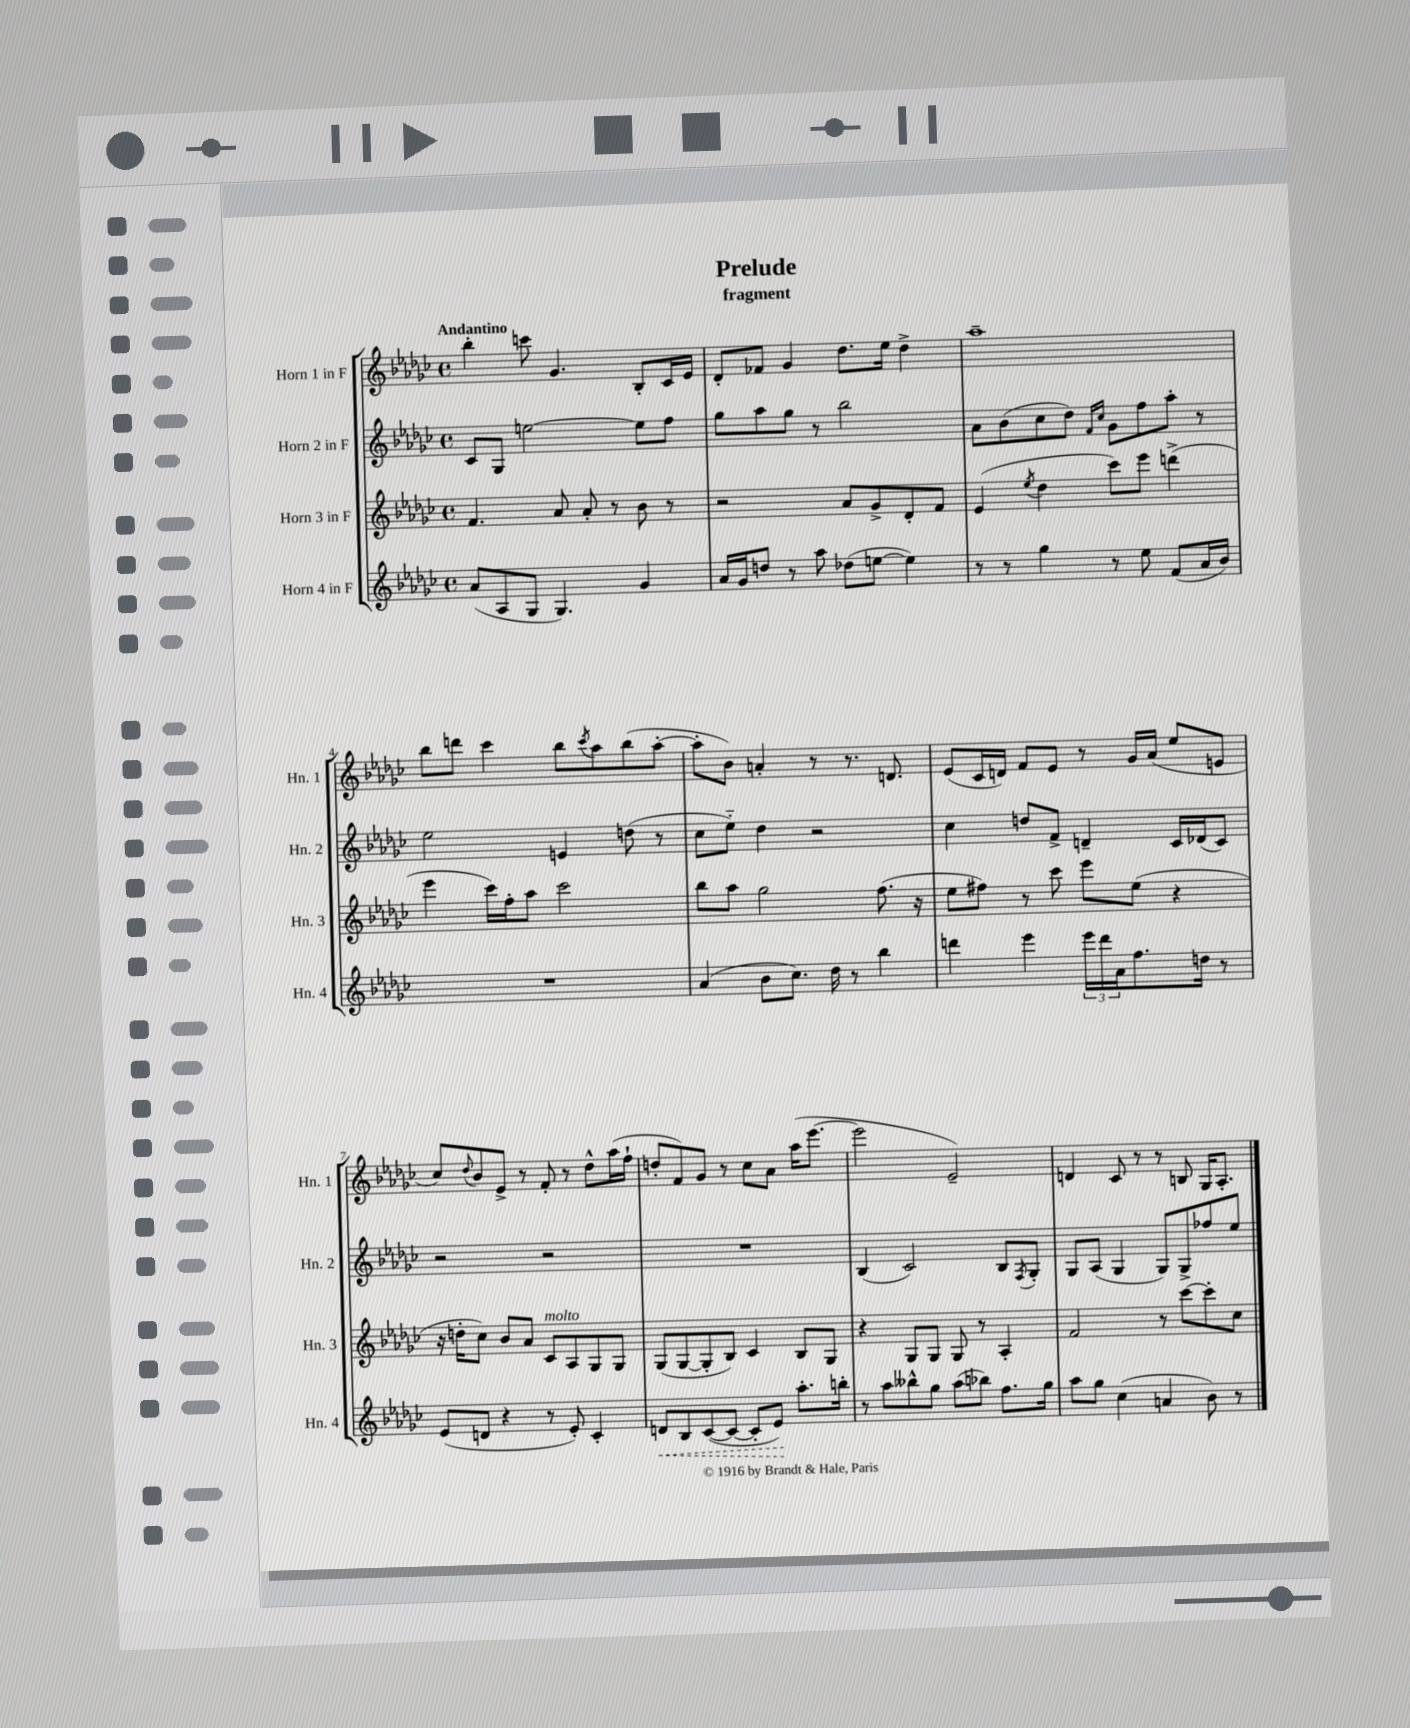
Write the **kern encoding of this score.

**kern	**kern	**kern	**kern
*staff4	*staff3	*staff2	*staff1
*clefG2	*clefG2	*clefG2	*clefG2
*k[b-e-a-d-g-c-]	*k[b-e-a-d-g-c-]	*k[b-e-a-d-g-c-]	*k[b-e-a-d-g-c-]
*M4/4	*M4/4	*M4/4	*M4/4
*met(c)	*met(c)	*met(c)	*met(c)
(8a-/L	4.f/	8c-/L	4bb-'\
8A-/	.	8G-/J	.
8G-/J	.	[2ee\	8ccc\
4.G-/)	8a-/	.	4.g-/
.	8a-'/	.	.
.	8r	.	.
4g-/	8b-\	8ee\]L	8B-'/L
.	8r	8ff\J	16c-/L
.	.	.	16e-/JJ
=	=	=	=
16a-/LL	2r	8gg-\L	8d-'/L
16g-/J	.	.	.
8dd/J	.	8aa-\	8f-/J
8r	.	8gg-\J	4g-/
8aa-\	.	8r	.
(8dd-\L	8a-/L	2bb-\	8.dd-\L
[8ee\J	8g-^/	.	.
.	.	.	16ee-\Jk
4ee\])	8d-'/	.	4dd-^\
.	8f/J	.	.
=	=	=	=
8r	(4e-/	8a-\L	1aa-~
8r	.	(8b-\	.
.	8qee-/	.	.
4gg-\	4dd-\	8cc-\	.
.	.	8dd-\J)	.
.	.	16qqf/LL	.
.	.	16qqcc-/JJ	.
8r	8ccc-\L)	8g-\L	.
8ee-\	8eee-\J	8ff\	.
(8f/L	(4ddd^\	8aa-'\J	.
16a-/L	.	8r	.
16b-/JJ)	.	.	.
=	=	=	=
1r	4eee-\	2ee-\	8bb-\L
.	.	.	8ddd\J
.	16ccc-\LL)	.	4ccc-\
.	16ff'\J	.	.
.	8aa-\J	.	.
.	2ccc-\	4e/	8bb-\L
.	.	.	8qccc-/
.	.	.	8aa-\
.	.	(8dd\	(8bb-\
.	.	8r	[8aa-'\J
=	=	=	=
(4a-/	8bb-\L	8cc-\L	8aa-'\]L
.	8aa-\J	8ee-'~\J)	8b-\J)
8b-\L	2gg-\	4dd-\	4a'/
8.cc-\J)	.	.	.
.	.	2r	8r
16dd-\	.	.	.
8r	.	.	8.r
4bb-\	(8.ff\	.	.
.	.	.	8.d/
.	16r	.	.
=	=	=	=
4ddd\	8ee-\L	4cc-\	(8e-/L
.	8ff#\J)	.	16c-/L
.	.	.	16d/JJ)
4eee-\	8r	8dd/L	8f/L
.	8ccc-\	8f^/J	8e-/J
24eee-\LL	8eee-\L	4d~/	8r
24ddd\	.	.	.
24a-\J	.	.	.
8.ff\	(8ee-\J	.	16g-/LL
.	.	.	(16a-/JJ
.	4r	16c-/LL	8ee-/L
16dd\Jk	.	(16d-/J	.
8r	.	8c-/J)	8e/J
=	=	=	=
(8e-/L	16r	2r	8cc-/L)
.	16dd'\LK	.	.
.	.	.	8qqdd-/
8d/J	8cc-\J)	.	8b-/
4r	8b-/L	.	8e-^/J
.	8a-/J	.	8r
8r	8c-/L	2r	8f'/
8e-'/)	8A-/	.	8r
4c-'/	8G-/	.	8dd-^^\L
.	8G-/J	.	(16aa-\L
.	.	.	16ff`\JJ
=	=	=	=
8d/L	(8G-/L	1r	8dd'/L
8B-/	[8G-/	.	8f/)
([8c-/	8G-'/]	.	8g-/J
8c-/_J	8B-/J)	.	8r
8c-'/]L	4c-/	.	8cc-\L
8e-/J)	.	.	8a-\J
8.aa-'\L	8B-/L	.	(16aa-\LK
.	.	.	[8.eee-\J
.	8G-/J	.	.
16bb'\Jk	.	.	.
=	=	=	=
8r	4r	(4B-/	2eee-\]
8aa-\L	.	.	.
8bb--^^\	8G-/L	2c-/)	.
8gg-\J	8G-/J	.	.
(8aa-\L	8G-/	.	2e-~/)
8bb-\J)	8r	.	.
8.ff\L	4A-'/	8B-/L	.
.	.	8qF/	.
.	.	8G-'/J	.
16gg-\Jk	.	.	.
=	=	=	=
8aa-\L	2f/	8G-/L	4d/
8gg-\J	.	(8A-/J	.
(4cc-\	.	4G-/	8c-/
.	.	.	8r
4a/	8r	8G-/L)	8r
.	[8ccc-\L	8G-^/	8B/
8b-\)	8ccc-'\]	8ff-/	16G-/LK
.	.	.	8.A-'/J
8r	8cc-\J	8ee-/J	.
==	==	==	==
*-	*-	*-	*-
